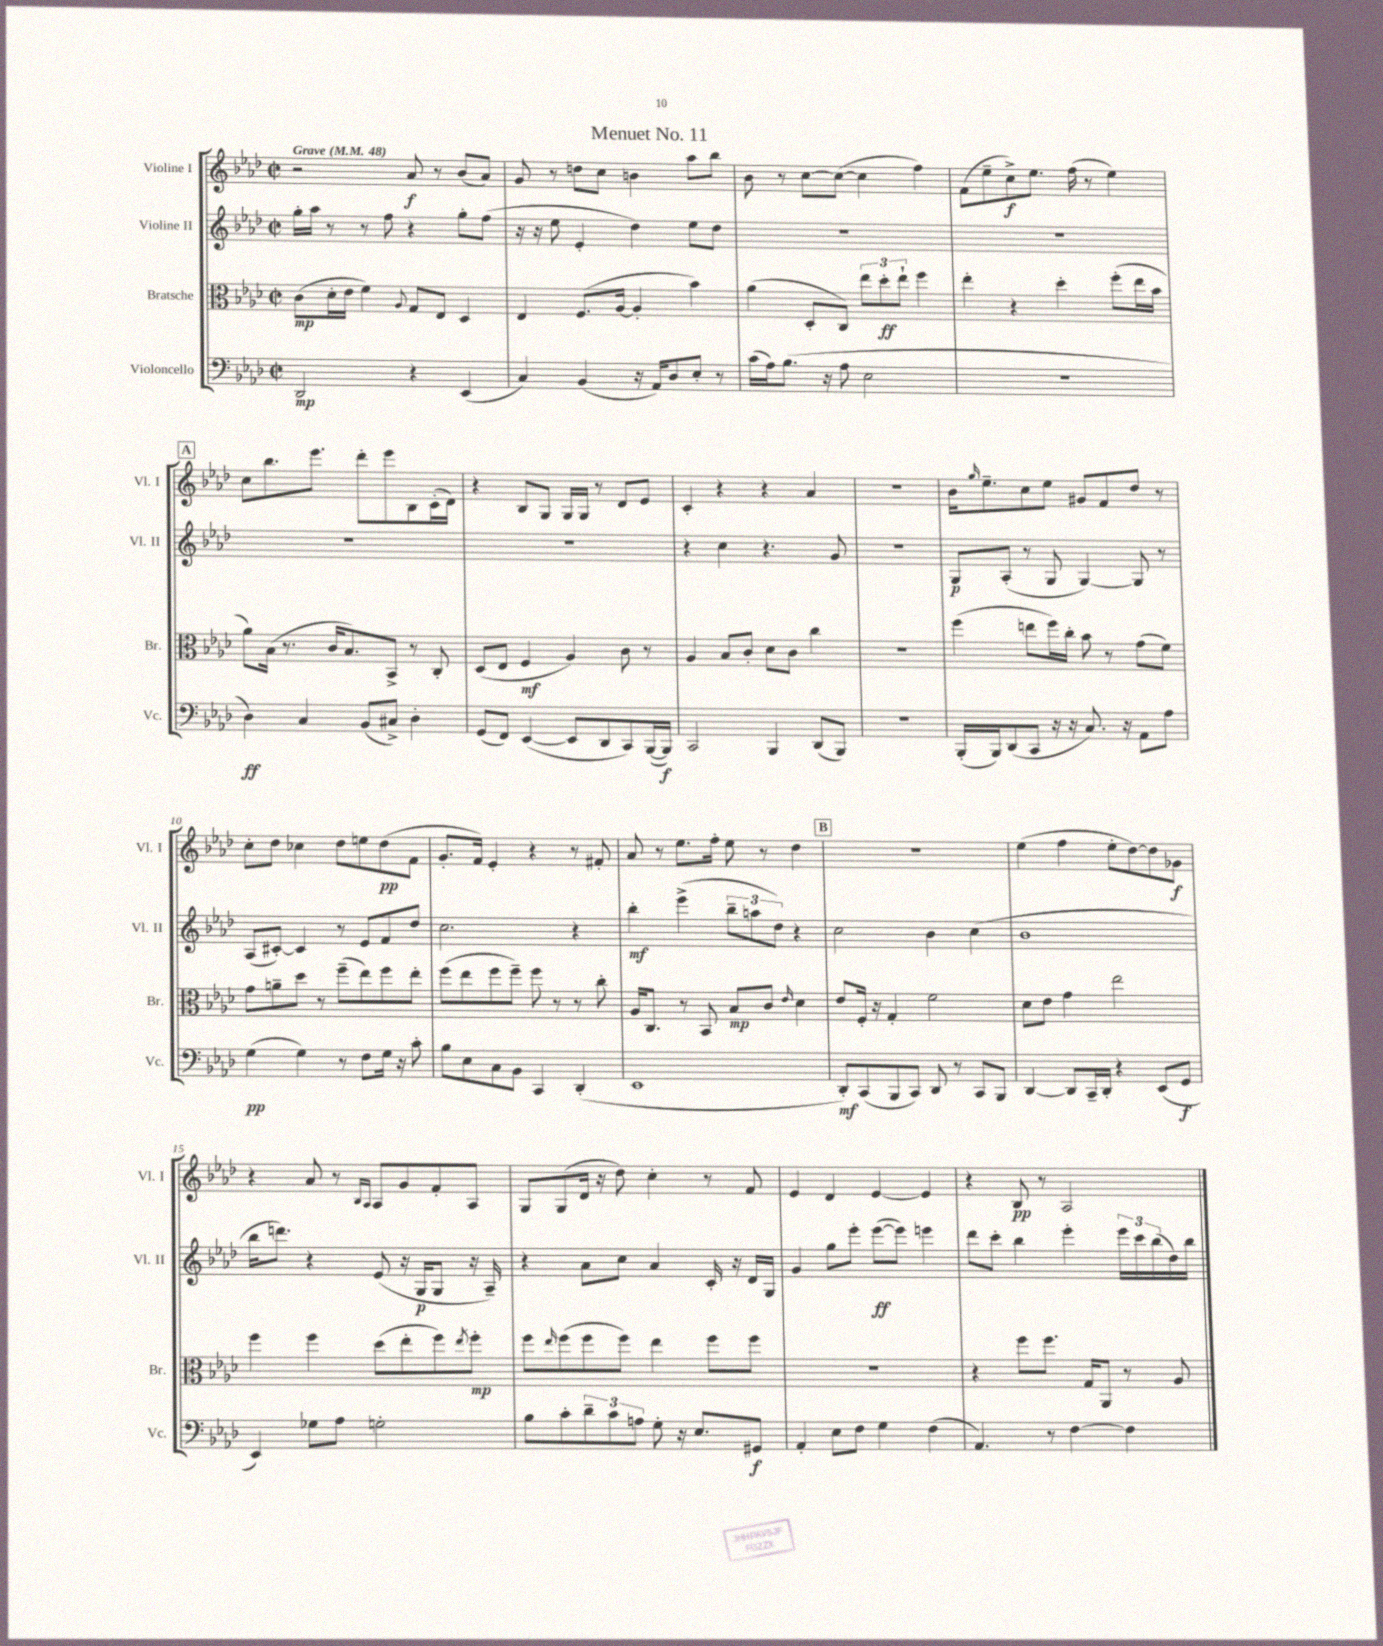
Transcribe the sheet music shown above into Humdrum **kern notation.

**kern	**dynam	**kern	**dynam	**kern	**dynam	**kern	**dynam
*part4	*part4	*part3	*part3	*part2	*part2	*part1	*part1
*staff4	*staff4	*staff3	*staff3	*staff2	*staff2	*staff1	*staff1
*I"Violoncello	*	*I"Bratsche	*	*I"Violine II	*	*I"Violine I	*
*I'Vc.	*	*I'Br.	*	*I'Vl. II	*	*I'Vl. I	*
*clefF4	*	*clefC3	*	*clefG2	*	*clefG2	*
*k[b-e-a-d-]	*	*k[b-e-a-d-]	*	*k[b-e-a-d-]	*	*k[b-e-a-d-]	*
*M2/2	*	*M2/2	*	*M2/2	*	*M2/2	*
*met(c|)	*	*met(c|)	*	*met(c|)	*	*met(c|)	*
*MM48	*	*MM48	*	*MM48	*	*MM48	*
=1	=1	=1	=1	=1	=1	=1	=1
!	!	!	!	!	!	!LO:TX:a:B:t=Grave	!
2DD-/	mp	(8c\L	mp	16gg'\LL	.	2r	.
.	.	.	.	16aa-\JJ	.	.	.
.	.	16d-'\L	.	8r	.	.	.
.	.	16e-\JJ	.	.	.	.	.
.	.	4f\)	.	8r	.	.	.
.	.	.	.	8ff\	.	.	.
.	.	8qqA-/	.	.	.	.	.
4r	.	8G/L	.	4r	.	8a-/	f
.	.	8E-/J	.	.	.	8r	.
(4EE-/	.	4D-/	.	8gg'\L	.	(8b-/L	.
.	.	.	.	(8ff\J	.	8a-/J)	.
=2	=2	=2	=2	=2	=2	=2	=2
4C/)	.	4E-/	.	16r	.	8g/	.
.	.	.	.	16r	.	.	.
.	.	.	.	8ee-\	.	8r	.
(4BB-/	.	(8.F/L	.	4e-'/	.	8ddn\L	.
.	.	.	.	.	.	8cc\J	.
.	.	[16A-/Jk	.	.	.	.	.
16r	.	4A-'/]	.	4dd-\)	.	4bn\	.
16AA-/KL)	.	.	.	.	.	.	.
8D-/	.	.	.	.	.	.	.
8E-'/J	.	4b-\)	.	8ee-\L	.	8aa-\L	.
8r	.	.	.	8dd-\J	.	8bb-\J	.
=3	=3	=3	=3	=3	=3	=3	=3
(16c\LL	.	(4a-\	.	1r	.	8b-\	.
16A-\J)	.	.	.	.	.	.	.
(8.B-\J	.	.	.	.	.	8r	.
.	.	8D-'/L	.	.	.	[8cc\L	.
16r	.	.	.	.	.	.	.
8A-\	.	8C/J)	.	.	.	(8cc\J_	.
2E-\	.	12ee-\L	.	.	.	4cc\]	.
.	.	12dd-'\	ff	.	.	.	.
.	.	12ee-`\J	.	.	.	.	.
.	.	4ff\	.	.	.	4ff\)	.
=4	=4	=4	=4	=4	=4	=4	=4
1r	.	4ee-'\	.	1r	.	(8f\L	.
.	.	.	.	.	.	8ee-~\	.
.	.	4r	.	.	.	8cc^\)	f
.	.	.	.	.	.	8.ee-\J	.
.	.	4dd-'\	.	.	.	.	.
.	.	.	.	.	.	(16ff\	.
.	.	.	.	.	.	8r	.
.	.	(8ff'\L	.	.	.	4ee-\)	.
.	.	16ee-\L	.	.	.	.	.
.	.	16b-\JJ	.	.	.	.	.
!!LO:LB:g=z
!!LO:REH:place=s1:t=A
=5	=5	=5	=5	=5	=5	=5	=5
4D-\)	ff	8a-\L)	.	1r	.	8cc\L	.
.	.	(16B-\Jk	.	.	.	8.bb-\	.
.	.	8.r	.	.	.	.	.
4C/	.	.	.	.	.	.	.
.	.	.	.	.	.	8.eee-\J	.
.	.	16c/KL	.	.	.	.	.
.	.	8.B-/)	.	.	.	.	.
(8BB-/L	.	.	.	.	.	8ddd-'\L	.
8C#X^/J)	.	8BB-^/J	.	.	.	8eee-\	.
4D-'\	.	8r	.	.	.	8B-\	.
.	.	8C'/	.	.	.	(16c'\L	.
.	.	.	.	.	.	16d-\JJ)	.
=6	=6	=6	=6	=6	=6	=6	=6
(8GG/L	.	(8D-/L	.	1r	.	4r	.
8FF/J)	.	8E-/J	.	.	.	.	.
([4EE-/	.	4F/	mf	.	.	8B-/L	.
.	.	.	.	.	.	8G/J	.
8EE-/L]	.	4A-/)	.	.	.	16G/LL	.
.	.	.	.	.	.	16G/JJ	.
8DD-/	.	.	.	.	.	8r	.
8CC/)	.	8c\	.	.	.	8d-/L	.
([16BBB-/L	.	8r	.	.	.	8e-/J	.
16BBB-/JJ])	f	.	.	.	.	.	.
=7	=7	=7	=7	=7	=7	=7	=7
2CC/	.	4A-/	.	4r	.	4c'/	.
.	.	8B-/L	.	4cc\	.	4r	.
.	.	8c'/J	.	.	.	.	.
4BBB-/	.	8d-\L	.	4.r	.	4r	.
.	.	8c\J	.	.	.	.	.
(8DD-/L	.	4cc\	.	.	.	4a-/	.
8BBB-/J)	.	.	.	8g/	.	.	.
=8	=8	=8	=8	=8	=8	=8	=8
1r	.	1r	.	1r	.	1r	.
=9	=9	=9	=9	=9	=9	=9	=9
(16BBB-'/LL	.	(4ff\	.	8G/L	p	16b-\KL	.
.	.	.	.	.	.	16qqgg/	.
16BBB-/J)	.	.	.	.	.	8.ee-~\	.
(8DD-/	.	.	.	(8A-'/J	.	.	.
8CC/J	.	8een\L	.	8r	.	8cc\	.
16r	.	16ff\L)	.	8G/	.	8ee-\J	.
16r	.	16cc'\JJ	.	.	.	.	.
8.C/)	.	8b-\	.	[4G/)	.	8g#X/L	.
.	.	8r	.	.	.	8f/	.
16r	.	.	.	.	.	.	.
8AA-\L	.	(8g\L	.	8G/]	.	8dd-/J	.
8A-\J	.	8f\J)	.	8r	.	8r	.
!!LO:LB:g=z
=10	=10	=10	=10	=10	=10	=10	=10
(4G\	pp	8g\L	.	(8A-/L	.	8cc'\L	.
.	.	8an~\	.	[8c#X'/J)	.	8dd-\J	.
4G\)	.	8dd-\J	.	4c#/]	.	4cc-X\	.
.	.	8r	.	.	.	.	.
8r	.	(8ff~\L	.	8r	.	8dd-\L	.
8F\L	.	8ee-\)	.	8e-/L	.	8een\	.
16G\Jk	.	8ff\	.	8f/	.	(8dd-\	pp
16r	.	.	.	.	.	.	.
8c'\	.	8ee-'\J	.	8dd-/J	.	8f\J	.
=11	=11	=11	=11	=11	=11	=11	=11
8B-\L	.	(8ff\L	.	2.cc\	.	8.g'/L	.
8E-\	.	8ee-\	.	.	.	.	.
.	.	.	.	.	.	16f/Jk)	.
8C\	.	8ff\	.	.	.	4e-'/	.
8BB-\J	.	8ff~\J)	.	.	.	.	.
4CC/	.	8ff\	.	.	.	4r	.
.	.	8r	.	.	.	.	.
(4DD-'/	.	8r	.	4r	.	8r	.
.	.	8cc'\	.	.	.	8f#X'/	.
=12	=12	=12	=12	=12	=12	=12	=12
1EE-	.	16A-/KL	.	4bb-'\	mf	8a-/	.
.	.	8.C/J	.	.	.	.	.
.	.	.	.	.	.	8r	.
.	.	8r	.	(4eee-^\	.	8.ee-\L	.
.	.	8BB-/	.	.	.	.	.
.	.	.	.	.	.	16ff'\Jk	.
.	.	8B-/L	mp	12bb-~\L	.	8ee-\	.
.	.	.	.	12aan\	.	.	.
.	.	8c/J	.	.	.	8r	.
.	.	.	.	12dd-\J)	.	.	.
.	.	16qqe-/	.	.	.	.	.
.	.	4d-\	.	4r	.	4dd-\	.
!!LO:REH:place=s1:t=B
=13	=13	=13	=13	=13	=13	=13	=13
8DD-'/L)	mf	8e-/L	.	2cc\	.	1r	.
(8CC/	.	16F'/Jk	.	.	.	.	.
.	.	16r	.	.	.	.	.
8BBB-/	.	4G'/	.	.	.	.	.
8CC/J)	.	.	.	.	.	.	.
8DD-/	.	2f\	.	4b-\	.	.	.
8r	.	.	.	.	.	.	.
8CC/L	.	.	.	(4cc\	.	.	.
8BBB-/J	.	.	.	.	.	.	.
=14	=14	=14	=14	=14	=14	=14	=14
[4DD-/	.	8d-\L	.	1b-	.	(4ee-\	.
.	.	8e-\J	.	.	.	.	.
8DD-/L]	.	4g\	.	.	.	4ff\	.
16CC~/L	.	.	.	.	.	.	.
16DD-'/JJ	.	.	.	.	.	.	.
4r	.	2ee-\	.	.	.	8ee-'\L	.
.	.	.	.	.	.	[8dd-\)	.
(8EE-/L	.	.	.	.	.	8dd-\]	.
8GG/J	f	.	.	.	.	8g-X\J	f
!!LO:LB:g=z
=15	=15	=15	=15	=15	=15	=15	=15
4EE-/)	.	4ff\	.	16bb-\KL	.	4r	.
.	.	.	.	8.dddn\J)	.	.	.
8G-X\L	.	4ff\	.	4r	.	8a-/	.
8A-\J	.	.	.	.	.	8r	.
.	.	.	.	.	.	16qqB-/LL	.
.	.	.	.	.	.	16qqA-/JJ	.
2Gn'\	.	(8dd-\L	.	(8e-/	.	8A-/L	.
.	.	8ee-'\	.	16r	.	8g/	.
.	.	.	.	16G/KL	p	.	.
.	.	8ff\)	.	8G/J	.	8f'/	.
.	.	8qee-/	.	.	.	.	.
.	.	8ff'\J	mp	16r	.	8A-/J	.
.	.	.	.	16A-~/)	.	.	.
=16	=16	=16	=16	=16	=16	=16	=16
8B-\L	.	8ff\L	.	4r	.	8G/L	.
.	.	16qqee-/	.	.	.	.	.
8c'\	.	(8ff\	.	.	.	(8G/	.
12d-~\	.	8ff\	.	8a-\L	.	16d-/Jk	.
.	.	.	.	.	.	16r	.
12c\	.	.	.	.	.	.	.
.	.	8ff\J)	.	8cc\J	.	8dd-\)	.
12An\J	.	.	.	.	.	.	.
8G'\	.	4ee-\	.	4a-/	.	4cc'\	.
16r	.	.	.	.	.	.	.
8.E-/L	.	.	.	.	.	.	.
.	.	8ff\L	.	16c'/	.	8r	.
.	.	.	.	16r	.	.	.
8GG#X/J	f	8ff\J	.	16d-/LL	.	8f/	.
.	.	.	.	16G/JJ	.	.	.
=17	=17	=17	=17	=17	=17	=17	=17
4AA-'/	.	1r	.	4g/	.	4e-/	.
8E-\L	.	.	.	8gg\L	.	4d-/	.
8F\J	.	.	.	8eee-'\J	.	.	.
4G\	.	.	.	([8eee-\L	ff	[4e-/	.
.	.	.	.	8eee-\J])	.	.	.
(4F\	.	.	.	4eeen\	.	4e-/]	.
=18	=18	=18	=18	=18	=18	=18	=18
4.AA-/)	.	4r	.	8ddd-\L	.	4r	.
.	.	.	.	8ccc'\J	.	.	.
.	.	8ff\L	.	4bb-\	.	8B-/	pp
8r	.	8.ff\J	.	.	.	8r	.
[4F\	.	.	.	4eee-'\	.	2A-/	.
.	.	16G/KL	.	.	.	.	.
.	.	8AA-/J	.	.	.	.	.
4F\]	.	8r	.	24eee-\LL	.	.	.
.	.	.	.	24ccc\	.	.	.
.	.	.	.	(24bb-\	.	.	.
.	.	8A-/	.	16dd-\)	.	.	.
.	.	.	.	16bb-\JJ	.	.	.
==	==	==	==	==	==	==	==
*-	*-	*-	*-	*-	*-	*-	*-
